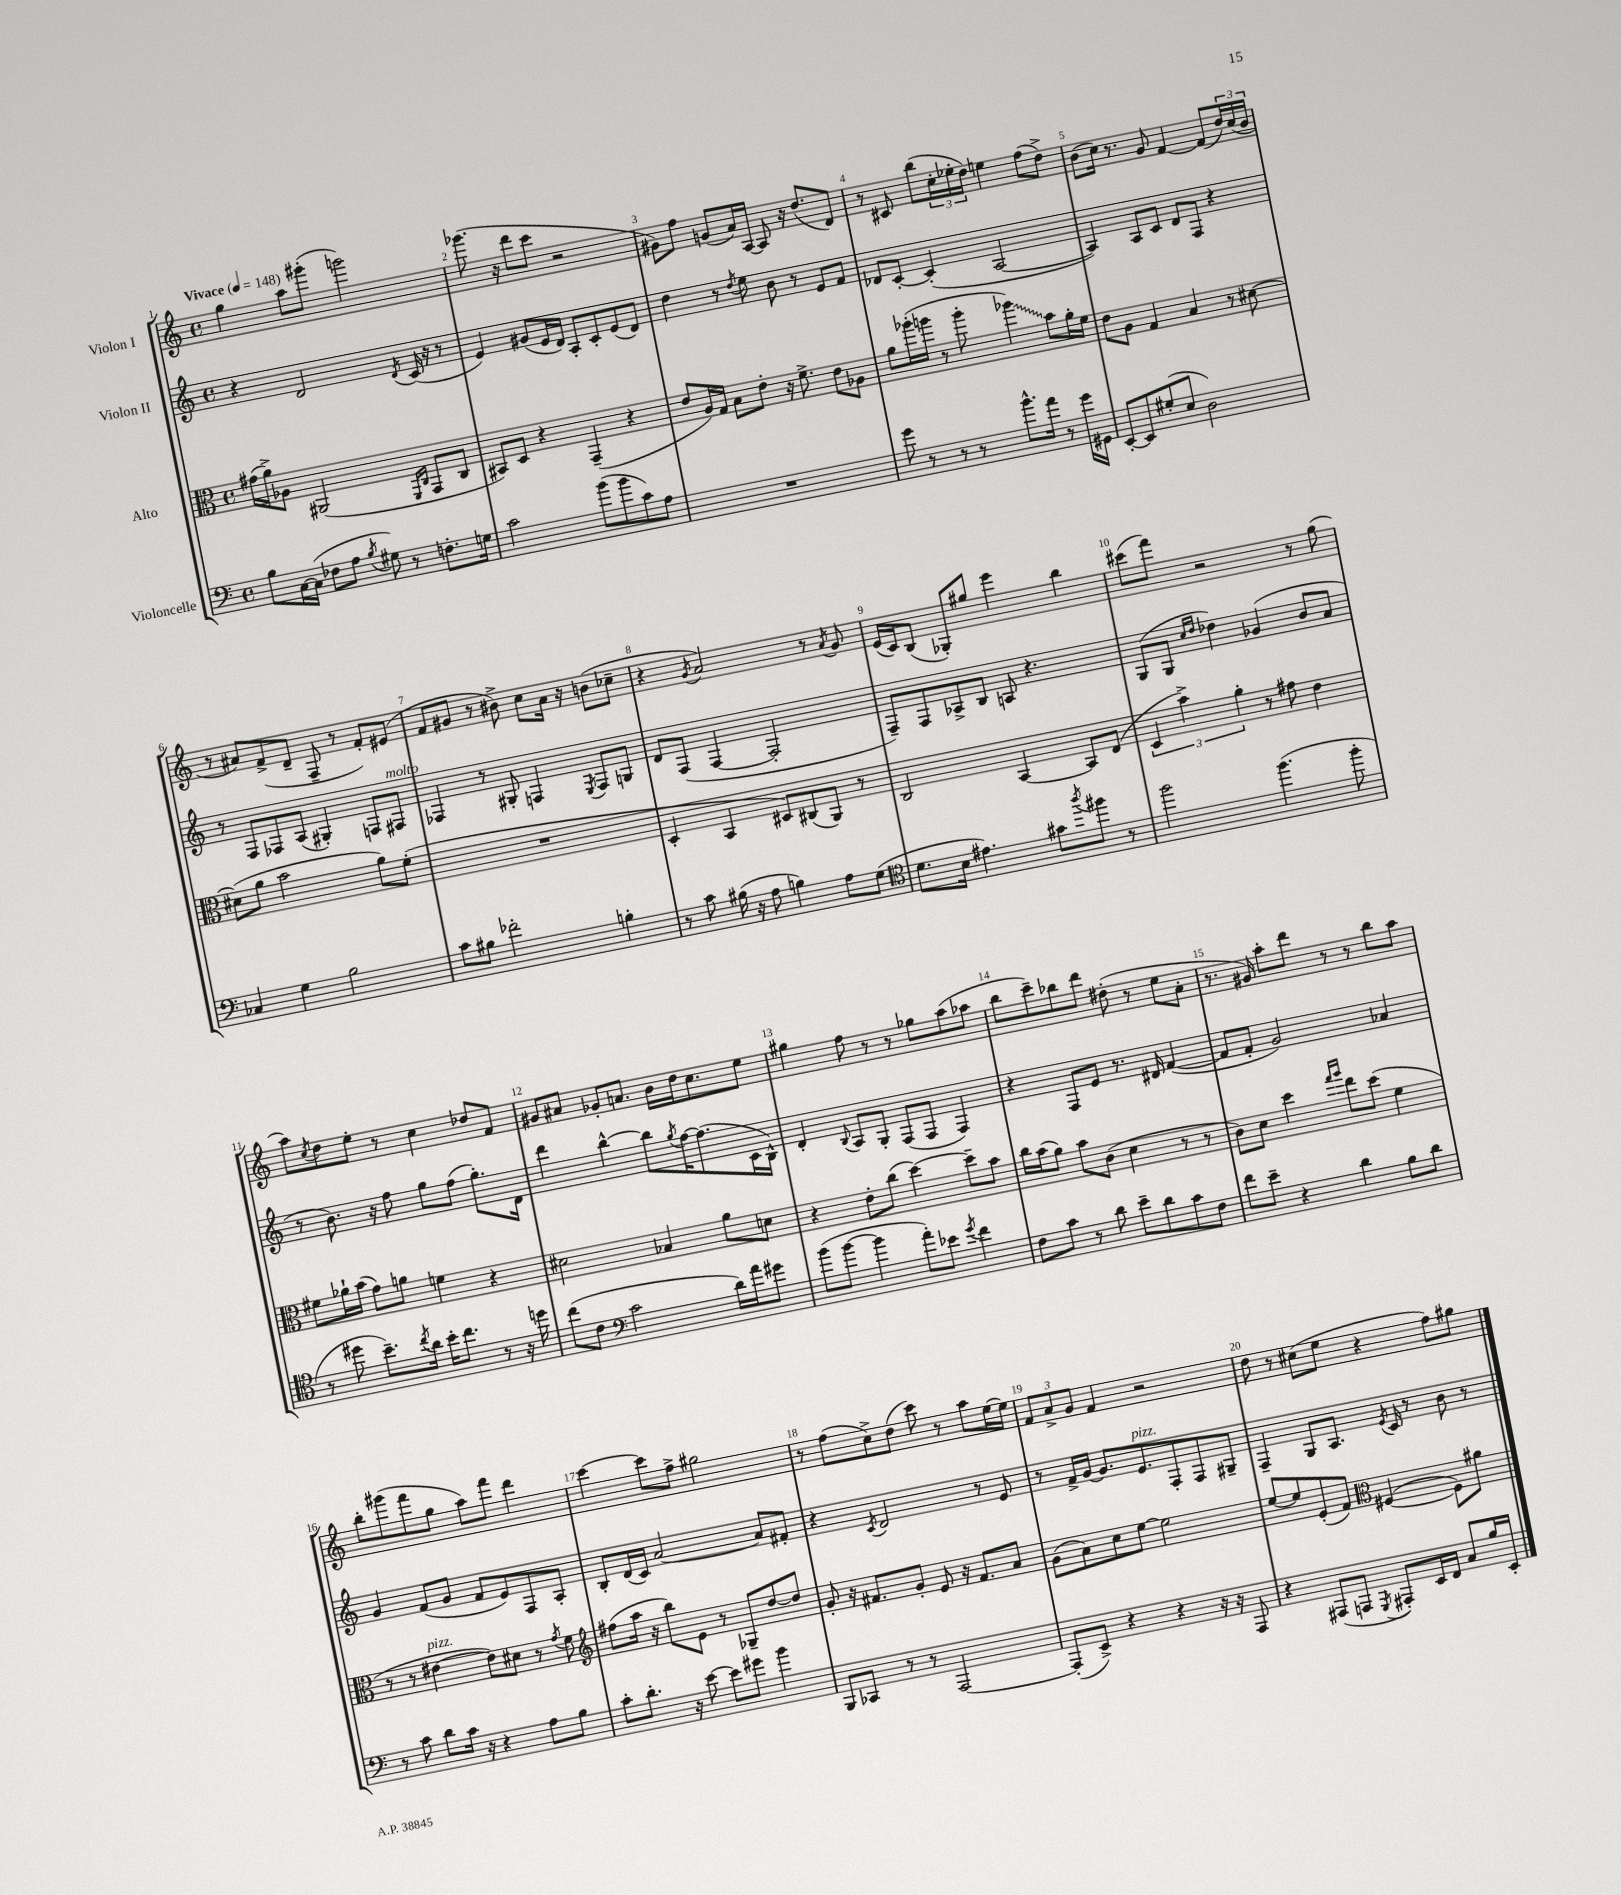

**kern	**kern	**kern	**kern
*staff4	*staff3	*staff2	*staff1
*clefF4	*clefC3	*clefG2	*clefG2
*k[]	*k[]	*k[]	*k[]
*M4/4	*M4/4	*M4/4	*M4/4
*met(c)	*met(c)	*met(c)	*met(c)
*MM148	*MM148	*MM148	*MM148
8B	(16g#	4r	4gg
.	16a^)	.	.
[16C	8A-	.	.
(16C]	.	.	.
8F-	(2AA#	2d	8aa
8A	.	.	(8ggg#'
8qB	.	.	.
8G#)	.	.	2ggg)
8r	.	.	.
.	16qqFF	.	.
.	16qqC	8qd	.
8.F'	8GG	(16c	.
.	.	16r	.
.	8C	8r	.
16G	.	.	.
=	=	=	=
2c	8BB#)	4e)	(8.ggg-
.	8D	.	.
.	.	.	16r
.	4r	(8g#	8ddd
.	.	16e	8ccc
.	.	16d)	.
(8b	(4GG~	8A'	2r
8b	.	8c'	.
8c)	4r	(8e	.
8A	.	8d)	.
=	=	=	=
1r	8e	4dd	8g#)
.	16A)	.	8ff
.	16G	.	.
.	8B	8r	(8g
.	.	8qdd	.
.	8e'	8ee	16a)
.	.	.	[16A
.	16r	8b	8A]
.	8.f^	.	.
.	.	8r	16r
.	.	.	(8.dd
.	8e	8e	.
.	8A-	8f	8d)
=	=	=	=
8g	8a	8d-	8r
8r	(16aa-'	[8c'	8c#
.	16aa	.	.
8r	8r	(4c']	(8bb
8r	8aa'	.	24cc'
.	.	.	24ee-'
.	.	.	24dd)
8.b^^	4aa-)	[2A	4ee
16a	.	.	.
8r	8b	.	(8ff
16g	16a'	.	8dd^)
16GG#	16f	.	.
=	=	=	=
[8EE'	8e	4A])	(8b
8EE]	8A	.	16cc)
.	.	.	8.r
(8G#'	4G	8A	.
8E	.	8c	8g
2D)	4B	8d	[4f
.	.	8F	.
.	8r	4r	(8f]
.	[8d#	.	24dd)
.	.	.	(24cc
.	.	.	24b
=	=	=	=
4C-	(8d#]	8r	8r
.	8a	8F	8a#)
4G	2b	8F-	(8f^
.	.	(8A	8d~
2B	.	4G#')	8F~
.	.	.	8r
.	8a)	8F	8f')
.	(8f'	8F#	(8e#
=	=	=	=
8c	1r	4F-	8f
8B#	.	.	8g#
2f-'	.	8r	8r
.	.	8G#'	8b#^)
.	.	4F	8cc
.	.	.	16a
.	.	.	16r
.	.	8qE	.
4B'	.	8F	(8b
.	.	8G	8cc-~
=	=	=	=
8r	4D'	8d	4r
8c	.	(8F	.
.	.	.	8qg
(16B#	4BB	[4F	2a)
16r	.	.	.
8A	.	.	.
4B)	8D#)	2F']	.
.	(8C#	.	.
8A	8AA)	.	8r
.	.	.	8qa
(8G	8r	.	8g
=	=	=	=
*clefC4	*	*	*
8.d	2C	8F~)	(16e
.	.	.	16c)
.	.	8F	(8B
16B	.	.	.
4.e#)	.	8A-^	8G-')
.	.	8B	8gg#
.	[4BB	8A	4eee
8g#	.	4.r	.
8qaa	.	.	.
8ff#	8BB]	.	4bb
8r	(8E	.	.
=	=	=	=
2ff	6D	(8G	(8ccc#
.	.	8G	8fff)
.	6b^)	.	.
.	.	16qqcc	.
.	.	16qqdd	.
.	.	4dd-)	2r
.	6a'	.	.
(4.ff	8r	(4g-	.
.	8g#	.	.
.	4e	8b	8r
8ff'	.	8a	(8gg
=	=	=	=
8r	8f#	8r	8aa)
.	.	.	8qcc
8dd#	16a-`	8.b)	8dd
.	(16b	.	.
8.b~)	8g)	.	8ee'
.	.	16r	.
.	8a	8ff	8r
8qcc	.	.	.
16a	.	.	.
16b'	4f	8gg	4cc
8.cc	.	.	.
.	.	(8ff	.
8r	4r	8.gg')	8dd-
16r	.	.	8f
16dd	.	16d	.
=	=	=	=
(8cc	2d#	4ddd	8g#
8c	.	.	8a#
*clefF4	*	*	*
2c	.	[4bb^^	8g-'
.	.	.	8.a
.	4B-	8bb]	.
.	.	.	16b
.	.	8qgg	.
.	.	[16ff	16dd
.	.	(8.ff]	8.cc
16d)	8a	.	.
16a	.	.	.
8g#	8d	16c	8ee
.	.	16B^^)	.
=	=	=	=
(8b	4r	4d'	4gg#
[8b	.	.	.
.	.	8qqB	.
4b]	8e'	8A	8ff
.	(8cc	8G'	8r
8a')	[4dd)	(8F	8r
8e-	.	8F	8gg-
8qg	.	.	.
4f	8dd~]	4F)	(8aa
.	8b	.	8aa-
=	=	=	=
8F	16cc	4r	8bb
.	(16b	.	.
8c	8a)	.	8ccc~)
8r	8b	8F	8bb-
8d	(8c	8e	8ddd
8e~	4d	8.r	(8dd#'
8d	.	.	8r
.	.	16d#	.
8c	8r	([4f	8ee
8F	8r	.	8a'
=	=	=	=
8f	8c)	8f]	8.r
8e~	8d	8f'	.
.	.	.	16g#)
4r	4dd	2g)	8aa'
.	.	.	8ddd
.	16qqgg	.	.
.	16qqaa	.	.
4d	8ee	.	8r
.	(8dd	.	8r
8B	4f	4a-	8bb
8d	.	.	8aa
=	=	=	=
8r	8r	4g	8bb'
8c	8r	.	(8ggg#
8d	[4e#	(8f	8fff
16c	.	8g	8gg
16r	.	.	.
4r	8e#])	8f	8aa)
.	8d#	8e)	8fff
8A	8r	8F	4ddd
.	8qg	.	.
8B	8f	8A'	.
=	=	=	=
*	*clefG2	*	*
8c'	(8ff#	8B'	[4ccc
8.d'	16aa	(16d	.
.	16r	16c)	.
.	8bb)	[2a	8ccc]
16r	.	.	.
[8e	8e	.	8ff^
8e]	8r	.	2gg#
8g#	8G-~	.	.
4b	[8dd	8a]	.
.	8dd]	8f#'	.
=	=	=	=
8BBB	8g'	4r	8r
8CC-	16r	.	(8ff
.	8.f#	.	.
.	.	8qc	.
8r	.	2d	8cc^)
8r	8g'	.	(8dd
[2AAA	8e	.	8ccc)
.	16r	.	8r
.	8.f#	.	.
.	.	8r	8aa
.	8a	8e	[16ee
.	.	.	16ee]
=	=	=	=
(8AAA']	(8g	8r	12f
.	.	.	12a^
8EE^)	8a)	16f^	.
.	.	.	12g
.	.	[16g	.
4r	8cc	8.g]	4f
.	[8ee	.	.
.	.	8.e	.
4r	2ee]	.	2r
.	.	8F'	.
16r	.	8F	.
16r	.	.	.
8AAA	.	8G#~	.
=	=	=	=
4r	[8ee	4F~	8dd
.	8ee]	.	8r
(8AAA#	(8e'	8G	(8cc#
8AAA	8f)	8.A	8ee
*	*clefC3	*	*
8qGGG	.	.	.
8AAA#')	([4F#	.	4r
.	.	8qe	.
.	.	16c	.
16EE	.	8r	.
16FF	.	.	.
8C	8F#])	8b	8ff)
16B	8a#	8r	8gg#
16EE'	.	.	.
==	==	==	==
*-	*-	*-	*-
